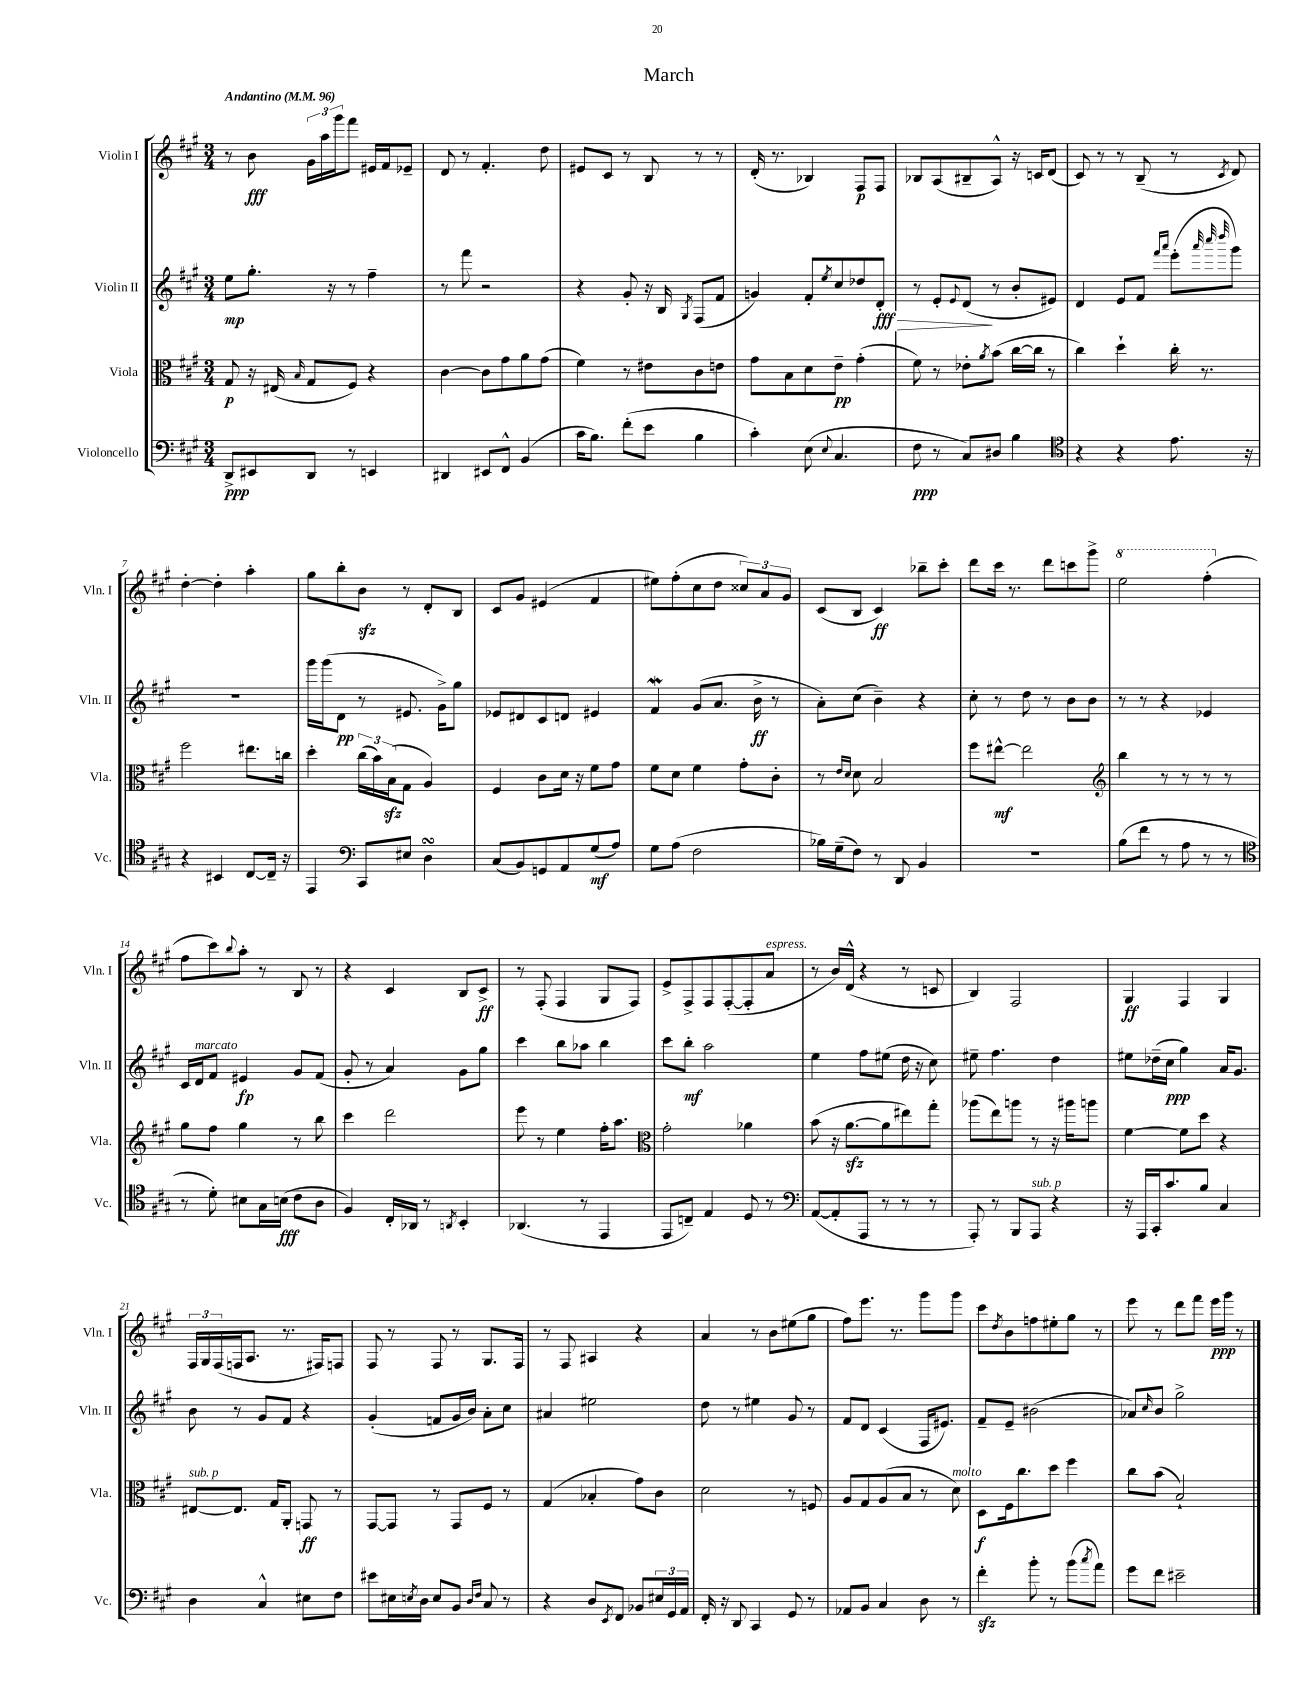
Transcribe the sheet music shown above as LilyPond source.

\header { title = "March" }
<<
\new StaffGroup <<
\new Staff = "s0" \with { instrumentName = "Violin I" shortInstrumentName = "Vln. I" } {
    \clef treble \key a \major \numericTimeSignature \time 3/4 \tempo "Andantino" 4 = 96
    r8 b'8\fff \tuplet 3/2 { gis'16 a''16 gis'''16 } fis'''8 eis'16 fis'16 ees'8-- |
    d'8 r8 fis'4.-. d''8 |
    eis'8 cis'8 r8 b8 r8 r8 |
    d'16-.( r8. bes4) fis8\p fis8 |
    bes8 a8( bis8-- a8-^) r16 c'16 d'8( |
    cis'8) r8 r8 b8--( r8 \acciaccatura { cis'8 } d'8) |
    d''4~-. d''4-. a''4-. |
    gis''8 b''8-. b'8\sfz r8 d'8-. b8 |
    cis'8 gis'8 eis'4( fis'4 |
    eis''8) fis''8-.( cis''8 d''8 \tuplet 3/2 { cisis''8) a'8 gis'8 } |
    cis'8( b8 cis'4\ff) bes''8-- cis'''8-. |
    d'''8 cis'''16 r8. d'''8 c'''8 gis'''8-> |
    \ottava #1 e'''2 fis'''4-.( \ottava #0 |
    fis''8 cis'''8) \appoggiatura { b''8 } a''8-. r8 b8 r8 |
    r4 cis'4 b8 cis'8->\ff |
    r8 fis8-.( fis4 gis8 fis8) |
    e'8-> fis8-> fis8 fis8~-.( fis8-. a'8^\markup { \italic "espress." } |
    r8 b'16) d'16-^( r4 r8 c'8 |
    b4) fis2 |
    gis4\ff fis4 gis4 |
    \tuplet 3/2 { fis16 gis16 fis16( } f16 a8. r8. fis16) f8 |
    fis8 r8 fis8 r8 gis8. fis16 |
    r8 fis8 ais4 r4 |
    a'4 r8 b'8 eis''8( gis''8 |
    fis''8) e'''8. r8. gis'''8 gis'''8 |
    cis'''8 \acciaccatura { d''8 } b'8 f''8 eis''8-. gis''8 r8 |
    e'''8 r8 d'''8 fis'''8 e'''16\ppp gis'''16 r8 \bar "|." |
}
\new Staff = "s1" \with { instrumentName = "Violin II" shortInstrumentName = "Vln. II" } {
    \clef treble \key a \major \numericTimeSignature \time 3/4
    e''8\mp gis''8.-. r16 r8 fis''4-- |
    r8 fis'''8 r2 |
    r4 gis'8-. r16 b16 \acciaccatura { gis8 } fis8( fis'8 |
    g'4) fis'8-. \acciaccatura { e''8 } cis''8 des''8 d'8-.\fff\> |
    r8 e'8-. \appoggiatura { e'8 } d'8\!( r8 b'8-. eis'8) |
    d'4 e'8 fis'8 \grace { fis'''16 a'''16 } e'''8-.( \grace { a'''32 cis''''32 d''''32 } gis'''8) |
    R2. |
    gis'''16 gis'''16( d'8\pp r8 eis'8. gis'16->) gis''8 |
    ees'8 dis'8 cis'8 d'8 eis'4 |
    fis'4\mordent gis'8( a'8. b'16->\ff r8 |
    a'8-.) cis''8( b'4--) r4 |
    cis''8-. r8 d''8 r8 b'8 b'8 |
    r8 r8 r4 ees'4 |
    cis'16 d'16^\markup { \italic "marcato" } fis'8 eis'4\fp gis'8 fis'8( |
    gis'8-. r8 a'4) gis'8 gis''8 |
    cis'''4 b''8 aes''8 b''4 |
    cis'''8 b''8-.\mf a''2 |
    e''4 fis''8 eis''8( d''16 r16 cis''8) |
    eis''8-- fis''4. d''4 |
    eis''8 des''16--( cis''16\ppp gis''4) a'16 gis'8. |
    b'8 r8 gis'8 fis'8 r4 |
    gis'4-.( f'8 gis'16 b'16) a'8-. cis''8 |
    ais'4 eis''2 |
    d''8 r8 eis''4 gis'8 r8 |
    fis'8 d'8 cis'4( fis16 eis'8.) |
    fis'8-- e'8-- bis'2( |
    aes'8) \grace { cis''16 } b'8 gis''2-> \bar "|." |
}
\new Staff = "s2" \with { instrumentName = "Viola" shortInstrumentName = "Vla." } {
    \clef alto \key a \major \numericTimeSignature \time 3/4
    gis8\p r16 eis16( \grace { b16 } gis8 fis8) r4 |
    cis'4~ cis'8 gis'8 a'8 gis'8( |
    fis'4) r8 eis'8 cis'8 e'8 |
    gis'8 b8 d'8 e'8--\pp gis'4-.( |
    fis'8) r8 ees'8-. \acciaccatura { a'8 } b'8( cis''16~ cis''16 r8 |
    cis''4) d''4-! cis''16-. r8. |
    fis''2 eis''8. c''16 |
    d''4-. \tuplet 3/2 { cis''16( b'16) b16\sfz( } gis8 a4) |
    fis4 cis'8 d'16 r16 fis'8 gis'8 |
    fis'8 d'8 fis'4 gis'8-. cis'8-. |
    r8 \grace { e'16 d'16 } d'8 b2 |
    fis''8 eis''8~-^\mf eis''2 |
    \clef treble b''4 r8 r8 r8 r8 |
    gis''8 fis''8 gis''4 r8 b''8 |
    cis'''4 d'''2 |
    e'''8 r8 e''4 fis''16-. a''8. |
    \clef alto gis'2-. aes'4 |
    b'8( r16 a'8.~\sfz a'8 eis''8) gis''8-. |
    aes''8( e''8) a''8 r8 r16 ais''16 a''8 |
    fis'4~ fis'8 d''8 r4 |
    eis8~^\markup { \italic "sub. p" } eis8. gis16 a,8-. g,8\ff r8 |
    gis,8~ gis,8 r8 gis,8 fis8 r8 |
    gis4( bes4-. gis'8) cis'8 |
    d'2 r8 f8 |
    a8 gis8 a8( b8 r8 d'8^\markup { \italic "molto" }) |
    d8\f fis16 cis''8. d''8 fis''4 |
    cis''8 b'8( b2-!) \bar "|." |
}
\new Staff = "s3" \with { instrumentName = "Violoncello" shortInstrumentName = "Vc." } {
    \clef bass \key a \major \numericTimeSignature \time 3/4
    d,8->\ppp eis,8 d,8 r8 e,4 |
    dis,4 eis,8 fis,8-^ b,4( |
    cis'16 b8.) fis'8-.( e'8 b4 |
    cis'4-.) e8( \appoggiatura { e8 } cis4. |
    fis8\ppp r8 cis8) dis8 b4 |
    \clef tenor r4 r4 e'8. r16 |
    r4 bis,4 cis8~ cis16-- r16 |
    e,4 \clef bass cis,8 eis8 d4\turn |
    cis8( b,8) g,8 a,8 gis8\mf( a8) |
    gis8 a8( fis2 |
    bes16) gis16--( fis8) r8 d,8 b,4 |
    R2. |
    b8( fis'8 r8 a8 r8 r8 |
    \clef tenor r8 d'8-.) bis8 gis16 b16\fff( cis'8 a8 |
    fis4) cis16-. aes,16 r8 \acciaccatura { a,8 } b,4-. |
    aes,4.( r8 e,4 |
    e,8 c8--) e4 d8 r8 |
    \clef bass a,8~( a,8-. a,,8 r8 r8 r8 |
    a,,8-.) r8 b,,8 a,,8^\markup { \italic "sub. p" } r4 |
    r16 a,,16 cis,16-. cis'8. b8 cis4 |
    d4 cis4-^ eis8 fis8 |
    eis'8 eis16 \acciaccatura { e8 } d16 e8 b,8 \grace { d16 fis16 } cis8 r8 |
    r4 d8 \acciaccatura { e,8 } fis,8 bes,8 \tuplet 3/2 { eis16 gis,16 a,16 } |
    fis,16-. r16 d,8 cis,4 gis,8 r8 |
    aes,8 b,8 cis4 d8 r8 |
    fis'4-.\sfz b'8-. r8 b'8( \acciaccatura { cis''8 } a'8) |
    gis'8 fis'8 eis'2-- \bar "|." |
}
>>
>>
